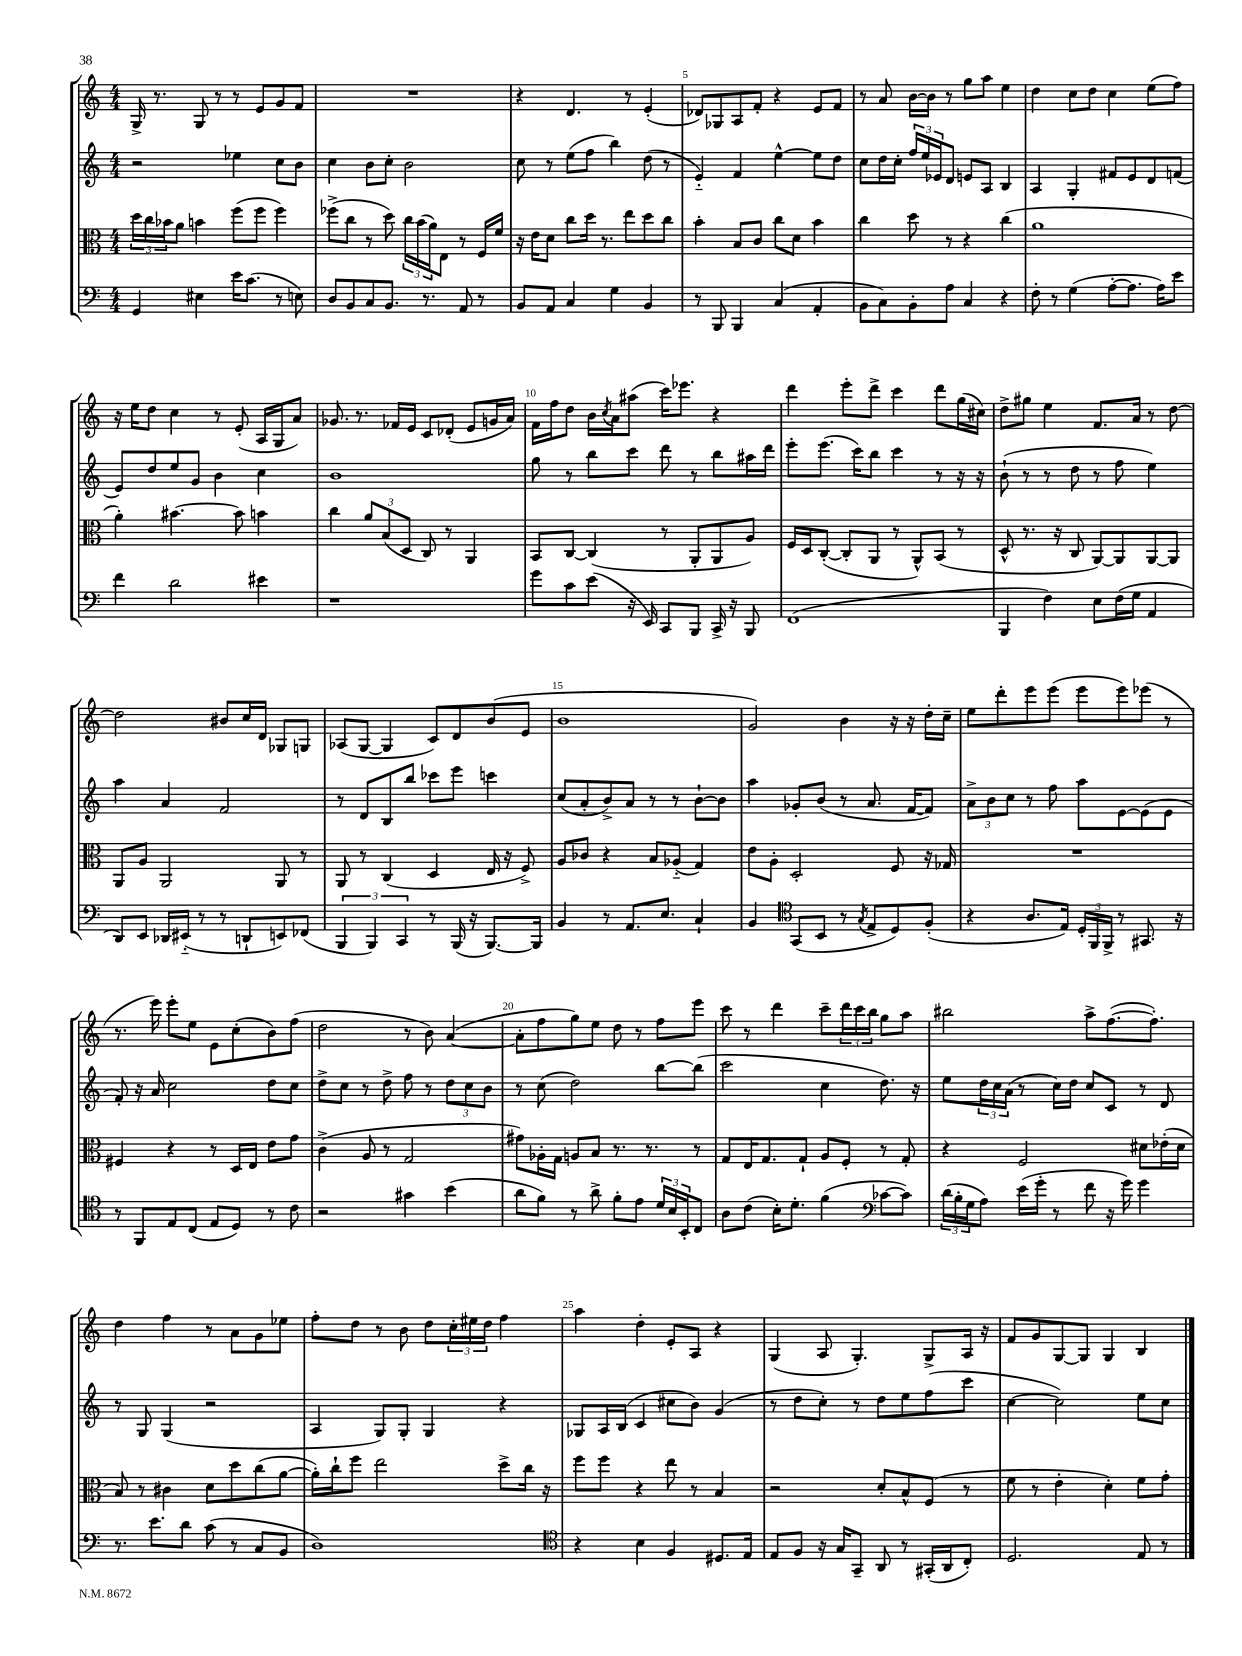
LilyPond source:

<<
\new StaffGroup <<
\new Staff = "s0" {
    \clef treble \key c \major \numericTimeSignature \time 4/4
    g16-> r8. g8 r8 r8 e'8 g'8 f'8 |
    R1 |
    r4 d'4. r8 e'4-.( |
    des'8) ges8 a8 f'8-. r4 e'8 f'8 |
    r8 a'8 b'16~ b'16 r8 g''8 a''8 e''4 |
    d''4 c''8 d''8 c''4 e''8( f''8) |
    r16 e''16 d''8 c''4 r8 e'8-.( a16 g16 a'8) |
    ges'8. r8. fes'16 e'16 c'8 des'8-.( e'8 g'16 a'16) |
    f'16 f''16 d''8 b'16 \acciaccatura { c''8 } a'16 ais''8( c'''16) ees'''8. r4 |
    d'''4 e'''8-. d'''8-> c'''4 d'''8 g''16( cis''16) |
    d''8-> gis''8 e''4 f'8. a'16 r8 d''8~ |
    d''2 bis'8 c''16 d'16 ges8 g8 |
    aes8( g8~ g4 c'8) d'8 b'8( e'8 |
    b'1 |
    g'2) b'4 r16 r16 d''16-. c''16-- |
    e''8 d'''8-. e'''8 e'''8( e'''8 e'''8) ees'''8( r8 |
    r8. e'''16) e'''8-. e''8 e'8 c''8-.( b'8) f''8( |
    d''2 r8 b'8) a'4~( |
    a'8-. f''8 g''8) e''8 d''8 r8 f''8 e'''8 |
    c'''8 r8 d'''4 c'''8-- \tuplet 3/2 { d'''16 c'''16 b''16 } g''8 a''8 |
    bis''2 a''8-> f''8.~( f''8.-.) |
    d''4 f''4 r8 a'8 g'8 ees''8 |
    f''8-. d''8 r8 b'8 d''8 \tuplet 3/2 { c''16-. eis''16 d''16 } f''4 |
    a''4 d''4-. e'8-. a8 r4 |
    g4( a8 g4.-.) g8-> a16 r16 |
    f'8 g'8 g8~ g8 g4 b4 \bar "|." |
}
\new Staff = "s1" {
    \clef treble \key c \major \numericTimeSignature \time 4/4
    r2 ees''4 c''8 b'8 |
    c''4 b'8 c''8-. b'2 |
    c''8 r8 e''8( f''8 b''4) d''8( r8 |
    e'4-_) f'4 e''4~-^ e''8 d''8 |
    c''8 d''16 c''16-. \tuplet 3/2 { f''16 e''16 ees'16 } d'8 e'8 a8 b4 |
    a4 g4-. fis'8 e'8 d'8 f'8( |
    e'8) d''8 e''8 g'8 b'4 c''4 |
    b'1 |
    g''8 r8 b''8 c'''8 d'''8 r8 b''8 ais''16 d'''16 |
    e'''8-. e'''8.( c'''16) b''8 c'''4 r8 r16 r16 |
    b'8-!( r8 r8 d''8 r8 f''8 e''4) |
    a''4 a'4 f'2 |
    r8 d'8 b8 b''8 ces'''8 e'''8 c'''4 |
    c''8( a'8-. b'8->) a'8 r8 r8 b'8~-! b'8 |
    a''4 ges'8-. b'8( r8 a'8. f'16~ f'8) |
    \tuplet 3/2 { a'8-> b'8 c''8 } r8 f''8 a''8 e'8~ e'8( e'8 |
    f'8-.) r16 a'16 c''2 d''8 c''8 |
    d''8-> c''8 r8 d''8-> f''8 r8 \tuplet 3/2 { d''8 c''8 b'8 } |
    r8 c''8( d''2) b''8~ b''8( |
    c'''2 c''4 d''8.) r16 |
    e''8 \tuplet 3/2 { d''16 c''16 a'16( } r8 c''16) d''16 c''8 c'8 r8 d'8 |
    r8 g8 g4( r2 |
    a4 g8) g8-. g4 r4 |
    ges8 a16 b16( c'4 cis''8 b'8) g'4( |
    r8 d''8 c''8-.) r8 d''8 e''8 f''8( c'''8 |
    c''4~ c''2) e''8 c''8 \bar "|." |
}
\new Staff = "s2" {
    \clef alto \key c \major \numericTimeSignature \time 4/4
    \tuplet 3/2 { d''16 c''16 bes'16 } a'8 b'4 f''8( f''8 f''4) |
    fes''8->( c''8 r8 d''8) \tuplet 3/2 { c''16 b'16( a'16) } e8 r8 f16 f'16 |
    r16 e'16 d'8 c''8 d''16 r8. e''8 d''8 c''8 |
    b'4-. b8 c'8 c''8 d'8 b'4 |
    c''4 d''8 r8 r4 c''4( |
    a'1 |
    a'4-.) bis'4.~ bis'8 b'4 |
    c''4 \tuplet 3/2 { a'8 b8( d8 } c8) r8 a,4 |
    b,8 c8~ c4( r8 a,8-. a,8 a8) |
    f16 d16 c8~-.( c8-. a,8 r8 a,8-^) b,8( r8 |
    d8-^ r8. r16 c8 a,8~) a,8 a,8~ a,8 |
    a,8 a8 a,2 a,8 r8 |
    a,8 r8 c4( d4 e16 r16 f8->) |
    a8 ces'8 r4 b8 aes8-_( g4) |
    e'8 a8-. d2-. f8 r16 ges16 |
    R1 |
    fis4 r4 r8 d16 e16 e'8 g'8 |
    c'4->( a8 r8 g2 |
    gis'8) aes16-. g16 a8 b8 r8. r8. r8 |
    g8 e16 g8. g8-! a8 f8-. r8 g8-. |
    r4 f2 dis'8 ees'16-.( dis'16 |
    b8) r8 cis'4 d'8 d''8 c''8( a'8~ |
    a'16-.) c''16-! f''8 e''2 d''8-> c''16 r16 |
    f''8 f''8 r4 e''8 r8 b4 |
    r2 d'8-. b8-^ f8( r8 |
    f'8 r8 e'4-. d'4-.) f'8 g'8-. \bar "|." |
}
\new Staff = "s3" {
    \clef bass \key c \major \numericTimeSignature \time 4/4
    g,4 eis4 e'16 c'8.( r8 e8) |
    d8 b,8 c8 b,8. r8. a,8 r8 |
    b,8 a,8 c4 g4 b,4 |
    r8 b,,8 b,,4 c4( a,4-. |
    b,8 c8) b,8-. a8 c4 r4 |
    f8-. r8 g4( a8~-. a8. a16) e'8 |
    f'4 d'2 eis'4 |
    r1 |
    g'8 c'8 e'8( r16 e,16) c,8 b,,8 c,16-> r16 b,,8 |
    f,1( |
    b,,4 f4) e8 f16( g16 a,4 |
    d,8) e,8 des,16 eis,16-_( r8 r8 d,8-! e,8) fes,8( |
    \tuplet 3/2 { b,,4 b,,4) c,4 } r8 b,,16( r16 b,,8.~) b,,16 |
    b,4 r8 a,8. e8. c4-! |
    b,4 \clef tenor g,8( b,8 r8 \acciaccatura { g8 } e8-> d8) f8-.( |
    r4 a8. e16) \tuplet 3/2 { d16-. f,16 f,16-> } r8 gis,8. r16 |
    r8 f,8 e8 c8( e8 d8) r8 c'8 |
    r2 gis'4 b'4( |
    a'8 f'8) r8 a'8-> f'8-. e'8 \tuplet 3/2 { d'16 b16 b,16-. } c8 |
    a8 c'8( b16-.) d'8.-. f'4( \clef bass ces'8~ ces'8) |
    \tuplet 3/2 { d'16( b16-. g16 } a8) e'16( g'16-. r8 f'8 r16 g'16) g'4 |
    r8. e'8. d'8 c'8( r8 c8 b,8 |
    d1) |
    \clef tenor r4 b4 f4 dis8. e16 |
    e8 f8 r16 g16 g,8-- a,8 r8 gis,16-.( a,16 c8-.) |
    d2. e8 r8 \bar "|." |
}
>>
>>
\layout { \context { \Score currentBarNumber = #2 \override BarNumber.break-visibility = ##(#f #t #t) barNumberVisibility = #(every-nth-bar-number-visible 5) } }
